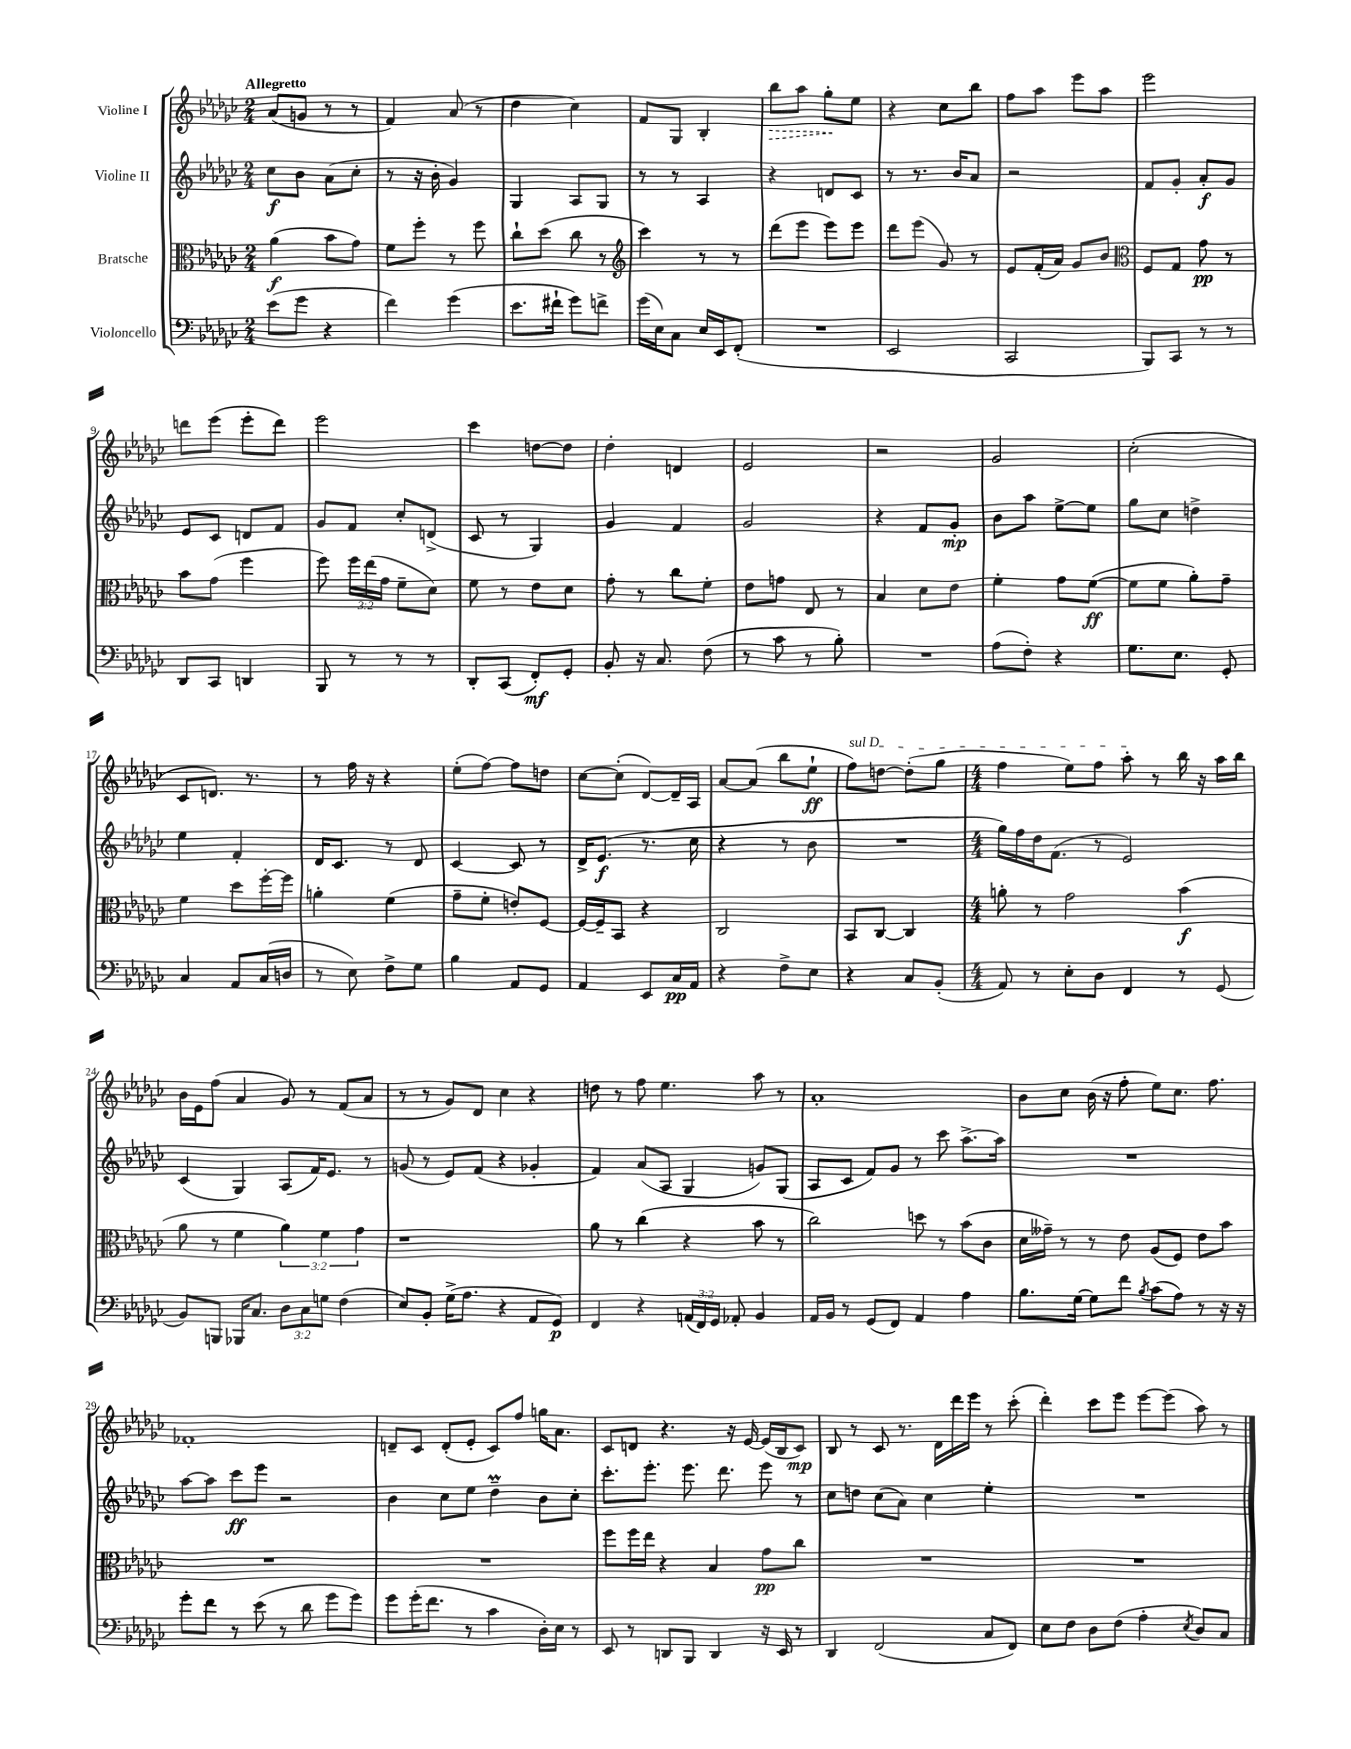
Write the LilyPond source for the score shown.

<<
\new StaffGroup <<
\new Staff = "s0" \with { instrumentName = "Violine I" } {
    \clef treble \key ges \major \numericTimeSignature \time 2/4 \tempo "Allegretto"
    \autoBeamOff aes'8[( g'8] r8 r8 |
    f'4) aes'8( r8 |
    des''4 ces''4) |
    f'8[ ges8] bes4-. |
    \once \override Hairpin.style = #'dashed-line bes''8[\> aes''8] ges''8[-.\! ees''8] |
    r4 ces''8[ bes''8] |
    f''8[ aes''8] ees'''8[ aes''8] |
    ees'''2 |
    d'''8[ ees'''8]( ees'''8[-. d'''8]) |
    ees'''2 |
    ces'''4 d''8[~ d''8] |
    des''4-. d'4 |
    ees'2 |
    r2 |
    ges'2 |
    ces''2-.( |
    ces'8[ d'8.]) r8. |
    r8 f''16 r16 r4 |
    ees''8[-.( f''8]~) f''8[ d''8] |
    ces''8[~ ces''8]-.( des'8[~) des'16-- aes16] |
    aes'8[~ aes'8]( bes''8[ ees''8]-!\ff |
    \once \override TextSpanner.bound-details.left.text = \markup { \italic "sul D" } f''8[\startTextSpan) d''8]~ d''8[-.( ges''8] |
    \numericTimeSignature \time 4/4 f''4 ees''8[) f''8] aes''8-.\stopTextSpan r8 bes''16 r16 aes''16[ bes''16] |
    bes'16[ ees'16 f''8]( aes'4 ges'8) r8 f'8[( aes'8] |
    r8 r8 ges'8[) des'8] ces''4 r4 |
    d''8 r8 f''8 ees''4. aes''8 r8 |
    aes'1-. |
    bes'8[ ces''8] bes'16( r16 f''8-. ees''8[) ces''8.] f''8. |
    fes'1-. |
    d'8[-- ces'8] d'8[-.( ees'8]-. ces'8[) f''8] g''16[ aes'8.] |
    ces'8[ d'8] r4. r16 ees'16~ ees'16[( bes16 ces'8]\mp) |
    bes8 r8 ces'8 r8. des'16[ des'''16 ees'''16] r8 ces'''8-.( |
    des'''4-.) ces'''8[ ees'''8] ees'''8[~ ees'''8]( aes''8) r8 \bar "|." |
}
\new Staff = "s1" \with { instrumentName = "Violine II" } {
    \clef treble \key ges \major \numericTimeSignature \time 2/4
    \autoBeamOff ces''8[\f bes'8] aes'8[( ces''8]-. |
    r8 r16 bes'16-. ges'4) |
    ges4 aes8[ ges8] |
    r8 r8 aes4 |
    r4 d'8[ ces'8] |
    r8 r8. bes'16[ aes'8] |
    r2 |
    f'8[ ges'8]-. aes'8[-.\f ges'8] |
    ees'8[ ces'8] d'8[ f'8] |
    ges'8[ f'8] ces''8[-. d'8]->( |
    ces'8 r8 ges4) |
    ges'4 f'4 |
    ges'2 |
    r4 f'8[ ges'8]-.\mp |
    bes'8[ aes''8] ees''8[~-> ees''8] |
    ges''8[ ces''8] d''4-> |
    ees''4 f'4-. |
    des'16[ ces'8.] r8 des'8 |
    ces'4~ ces'8 r8 |
    des'16[-> ees'8.]\f( r8. ces''16 |
    r4 r8 bes'8 |
    R2 |
    \numericTimeSignature \time 4/4 ges''16[) f''16 des''16 f'8.]( r8 ees'2) |
    ces'4( ges4) aes8[( f'16) ees'8.] r8 |
    g'8( r8 ees'8[) f'8]( r4 ges'4-. |
    f'4) aes'8[( aes8] ges4 g'8[) ges8]( |
    aes8[ ces'8] f'8[) ges'8] r8 ces'''8 aes''8.[~-> aes''16] |
    R1 |
    aes''8[~ aes''8] ces'''8[\ff ees'''8] r2 |
    bes'4 ces''8[ ees''8] des''4--\prall bes'8[ ces''8]-. |
    ces'''8.[-. ees'''8.]-. ees'''8. des'''8. ees'''8 r8 |
    ces''8[ d''8] ces''8[( aes'8]) ces''4 ees''4-. |
    R1 \bar "|." |
}
\new Staff = "s2" \with { instrumentName = "Bratsche" } {
    \clef alto \key ges \major \numericTimeSignature \time 2/4 \override Staff.TupletNumber.text = #tuplet-number::calc-fraction-text
    \autoBeamOff aes'4\f( bes'8[ ges'8]) |
    f'8[ f''8]-. r8 f''8 |
    ces''8[-! des''8]( ces''8 r8 |
    \clef treble ces'''4) r8 r8 |
    des'''8[( ees'''8] ees'''8[) ees'''8] |
    des'''8[ ees'''8]( ges'8) r8 |
    ees'8[ f'16-.( aes'16]) ges'8[ bes'8] |
    \clef alto f8[ ges8] ges'8\pp r8 |
    bes'8[ ges'8]( f''4 |
    f''8) \tuplet 3/2 { f''16[ ees''16( ges'16] } f'8[-- des'8]) |
    f'8 r8 ees'8[ des'8] |
    ges'8-. r8 ces''8[ f'8]-. |
    ees'8[ g'8] ees8 r8 |
    bes4 des'8[ ees'8] |
    f'4-. ges'8[ f'8]~\ff( |
    f'8[ f'8] aes'8[-.) ges'8]-- |
    f'4 des''8[ f''16~-. f''16] |
    a'4-. f'4( |
    ges'8[-- f'8]-. e'8[-.) f8]~ |
    f16[~ f16-- bes,8] r4 |
    ces2 |
    bes,8[ ces8]~ ces4 |
    \numericTimeSignature \time 4/4 a'8-. r8 ges'2 bes'4\f( |
    aes'8 r8 f'4 \tuplet 3/2 { aes'4) f'4 ges'4 } |
    r1 |
    aes'8 r8 ces''4( r4 bes'8 r8 |
    ces''2) d''8 r8 bes'8[( ces'8] |
    des'16[ geses'16]--) r8 r8 ees'8 aes8[( f8]) ees'8[ bes'8] |
    R1 |
    R1 |
    f''8[ f''16 ees''16] r4 bes4 ges'8[\pp ces''8] |
    R1 |
    R1 \bar "|." |
}
\new Staff = "s3" \with { instrumentName = "Violoncello" } {
    \clef bass \key ges \major \numericTimeSignature \time 2/4 \override Staff.TupletNumber.text = #tuplet-number::calc-fraction-text
    \autoBeamOff ees'8[( ges'8] r4 |
    f'4) ges'4( |
    ees'8.[ fis'16]-! ges'8[) f'8]-> |
    ges'16[( ees16) ces8] ees16[ ees,16 f,8]-.( |
    R2 |
    ees,2 |
    ces,2 |
    bes,,8[) ces,8] r8 r8 |
    des,8[ ces,8] d,4 |
    bes,,8 r8 r8 r8 |
    des,8[-. ces,8]( f,8[-.\mf) ges,8]-. |
    bes,8-. r16 ces8. f8( |
    r8 ces'8 r8 bes8-.) |
    R2 |
    aes8[( f8]-.) r4 |
    ges8.[ ees8.] ges,8-. |
    ces4 aes,8[ ces16( d16] |
    r8 ees8) f8[-> ges8] |
    bes4 aes,8[ ges,8] |
    aes,4 ees,8[ ces16\pp aes,16] |
    r4 f8[-> ees8] |
    r4 ces8[ bes,8]-.( |
    \numericTimeSignature \time 4/4 aes,8) r8 ees8[-. des8] f,4 r8 ges,8( |
    bes,8[) b,,8] bes,,16[ ces8.] \tuplet 3/2 { des8[ ces8 g8] } f4( |
    ees8[) bes,8]-. ges16[->( aes8.] r4 aes,8[ ges,8]\p) |
    f,4 r4 \tuplet 3/2 { a,16[( f,16) ges,16] } aes,8-. bes,4 |
    aes,16[ bes,16] r8 ges,8[( f,8]) aes,4 aes4 |
    bes8.[ ges16]~ ges8[ f'8] \acciaccatura { bes8 } ces'8[( aes8]) r8 r16 r16 |
    ges'8[-. f'8] r8 ees'8( r8 des'8 ges'8[ ges'8]) |
    ges'8[ ges'16-.( f'8.] r8 ces'4 des16[-.) ees16] r8 |
    ees,8 r8 d,8[ bes,,8] d,4 r16 ees,16 r8 |
    des,4 f,2( ces8[ f,8]) |
    ees8[ f8] des8[ f8]( aes4-. \acciaccatura { ees8 } des8[) ces8] \bar "|." |
}
>>
>>
